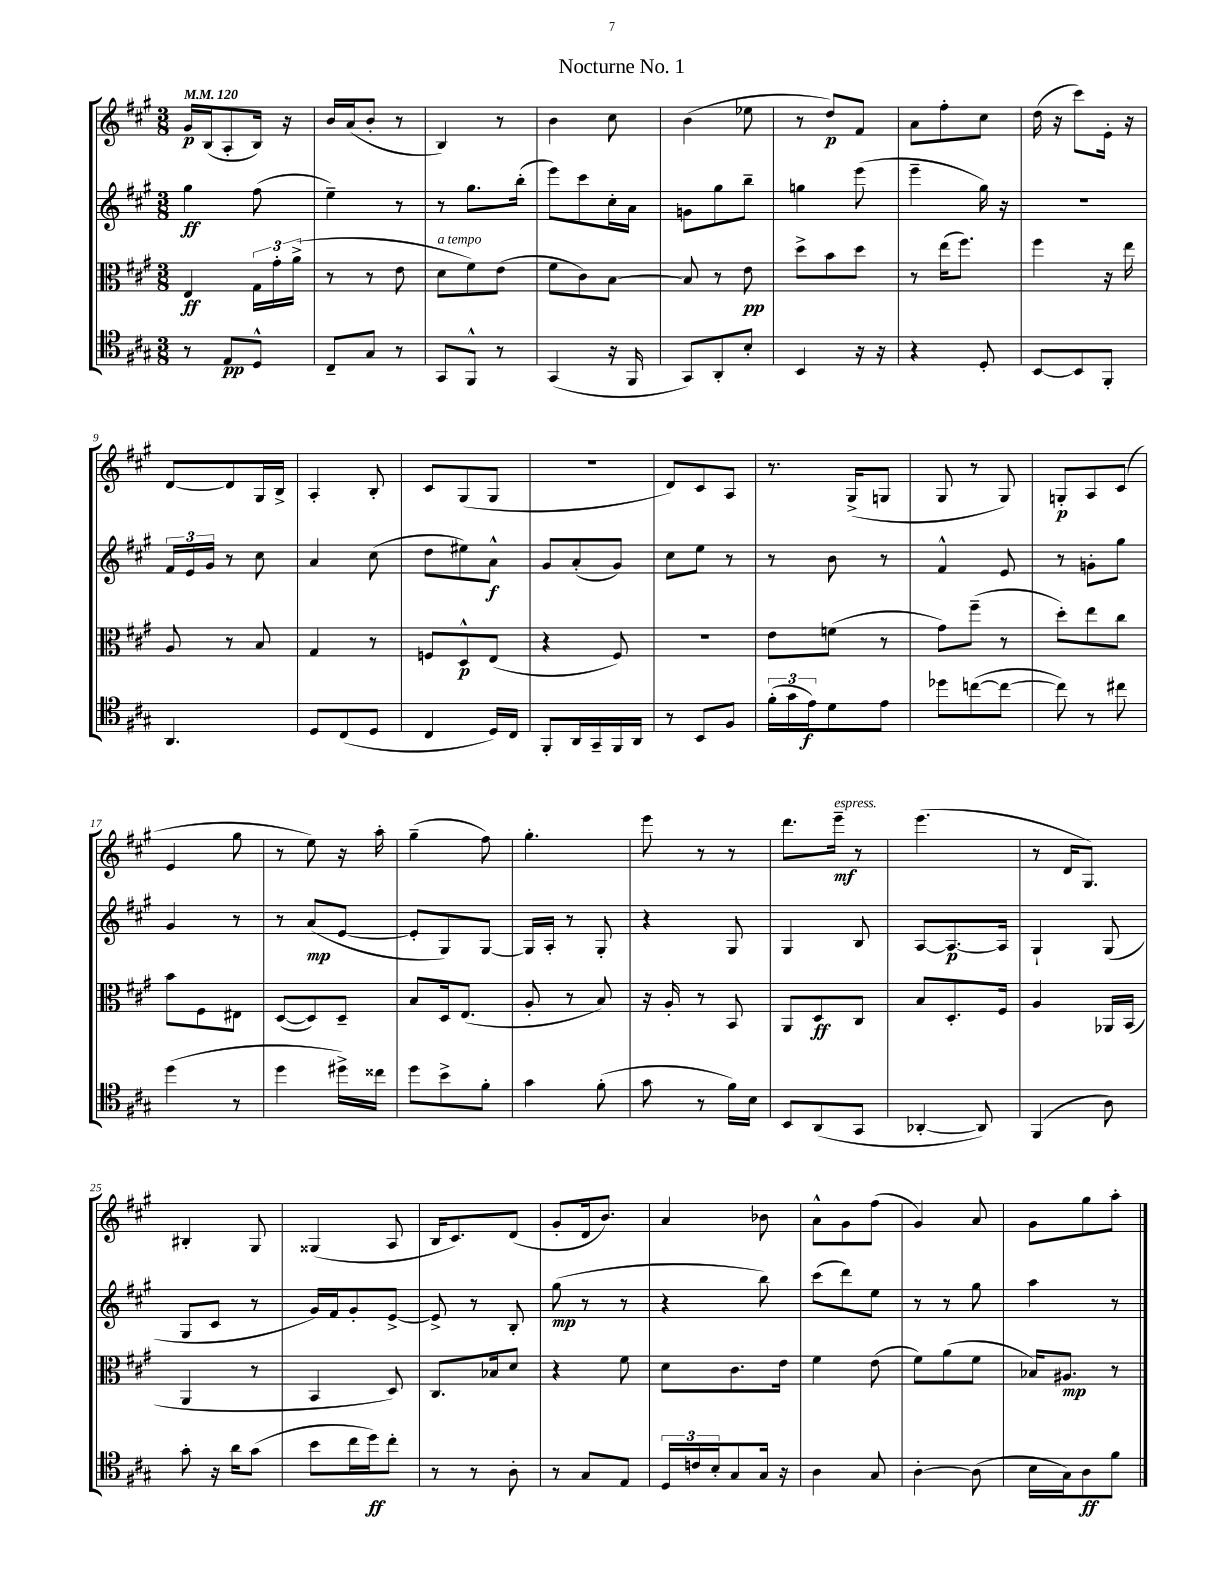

**kern	**kern	**kern	**kern
*staff4	*staff3	*staff2	*staff1
*clefC4	*clefC3	*clefG2	*clefG2
*k[f#c#g#]	*k[f#c#g#]	*k[f#c#g#]	*k[f#c#g#]
*M3/8	*M3/8	*M3/8	*M3/8
*MM120	*MM120	*MM120	*MM120
8r	4E	4gg#	16g#
.	.	.	(16B
8E	.	.	8A'
8D^^	24G#	(8ff#	16B)
.	24g#'	.	.
.	.	.	16r
.	(24a^	.	.
=	=	=	=
8C#~	8r	4ee~)	16b
.	.	.	(16a
8G#	8r	.	8b'
8r	8e	8r	8r
=	=	=	=
8GG#	8d	8r	4B)
8FF#^^	8f#)	8.gg#	.
8r	(8e	.	8r
.	.	(16bb'	.
=	=	=	=
(4GG#	8f#	8eee)	4b
.	8c#)	8ccc#	.
16r	[8B	16cc#'	8cc#
16FF#	.	16a	.
=	=	=	=
8GG#)	8B]	8g	(4b
8AA'	8r	8gg#	.
8B'	8e	8bb~	8ee-
=	=	=	=
4BB	8dd^	4gg	8r
.	8b	.	8dd)
16r	8dd	(8eee	8f#
16r	.	.	.
=	=	=	=
4r	8r	4eee~	8a
.	(16ee	.	8ff#'
.	8.ff#)	.	.
8D'	.	16gg#)	8cc#
.	.	16r	.
=	=	=	=
[8BB	4ff#	4.r	(16dd
.	.	.	16r
8BB]	.	.	8ccc#)
8FF#'	16r	.	16e'
.	16ee	.	16r
=	=	=	=
4.AA	8A	24f#	[8d
.	.	24e	.
.	.	24g#	.
.	8r	8r	8d]
.	8B	8cc#	16G#
.	.	.	16B^
=	=	=	=
8D	4G#	4a	4A'
(8C#	.	.	.
8D	8r	(8cc#	8B'
=	=	=	=
4C#	8F	8dd	8c#
.	8D^^	8ee#)	(8G#
16D)	(8E	8a^^	8G#
16C#	.	.	.
=	=	=	=
8FF#'	4r	8g#	4.r
16AA	.	(8a'	.
16GG#~	.	.	.
16FF#	8F#)	8g#)	.
16AA	.	.	.
=	=	=	=
8r	4.r	8cc#	8d)
8BB	.	8ee	8c#
8F#	.	8r	8A
=	=	=	=
(24f#'	8e	8r	8.r
24g#	.	.	.
24e)	.	.	.
8d	(8f	8b	.
.	.	.	(16G#^
8e	8r	8r	8G
=	=	=	=
8dd-	8g#)	4f#^^	8G#
([8cc	(8ff#~	.	8r
8cc_	8r	8e	8G#)
=	=	=	=
8cc])	8dd')	8r	8G'
8r	8ee	8g'	8A
8cc#	8cc#	8gg#	(8c#
=	=	=	=
(4dd	8b	4g#	4e
.	8F#	.	.
8r	8E#	8r	8gg#
=	=	=	=
4dd	([8D	8r	8r
.	8D])	(8a	8ee)
16dd#^)	8D~	[8e	16r
16cc##	.	.	16aa'
=	=	=	=
8dd	8B	8e']	(4gg#~
8b^	16D	8G#)	.
.	(8.E	.	.
8f#'	.	[8G#	8ff#)
=	=	=	=
4g#	8A'	16G#]	4.gg#'
.	.	16A'	.
.	8r	8r	.
(8f#'	8B)	8G#'	.
=	=	=	=
8g#	16r	4r	8eee
.	16A'	.	.
8r	8r	.	8r
16f#)	8BB	8G#	8r
16B	.	.	.
=	=	=	=
8BB	8AA	4G#	8.ddd
(8AA	8D	.	.
.	.	.	16eee~
8GG#	8C#	8B	8r
=	=	=	=
[4AA-'	8B	[8A	(4.eee
.	8.D'	8.A_	.
8AA-])	.	.	.
.	16F#	16A]	.
=	=	=	=
(4FF#	4A	4G#`	8r
.	.	.	16d
.	.	.	8.G#)
8A)	16AA-	(8G#	.
.	(16BB	.	.
=	=	=	=
8g#'	4AA	8G#	4B#'
16r	.	8c#	.
16a	.	.	.
(8g#	8r	8r	8G#
=	=	=	=
8b	4BB	16g#)	(4G##
.	.	16f#	.
16cc#	.	8g#'	.
16dd)	.	.	.
8cc#'	8D)	[8e^	8A
=	=	=	=
8r	8.C#	8e^]	16B
.	.	.	8.c#)
8r	.	8r	.
.	16B-	.	.
8A'	8d	8B'	(8d
=	=	=	=
8r	4r	(8gg#	8g#'
8G#	.	8r	16d
.	.	.	8.b)
8E	8f#	8r	.
=	=	=	=
24D	8d	4r	4a
24c	.	.	.
24B'	.	.	.
8G#	8.c#	.	.
16G#	.	8bb)	8b-
16r	16e	.	.
=	=	=	=
4A	4f#	(8ccc#	8a^^
.	.	8ddd)	8g#
8G#	(8e	8ee	(8ff#
=	=	=	=
[4A'	8f#)	8r	4g#)
.	(8a	8r	.
(8A]	8f#	8gg#	8a
=	=	=	=
16B	16B-)	4aa	8g#
16G#)	8.A#	.	.
8A	.	.	8gg#
8f#	8r	8r	8aa'
==	==	==	==
*-	*-	*-	*-
